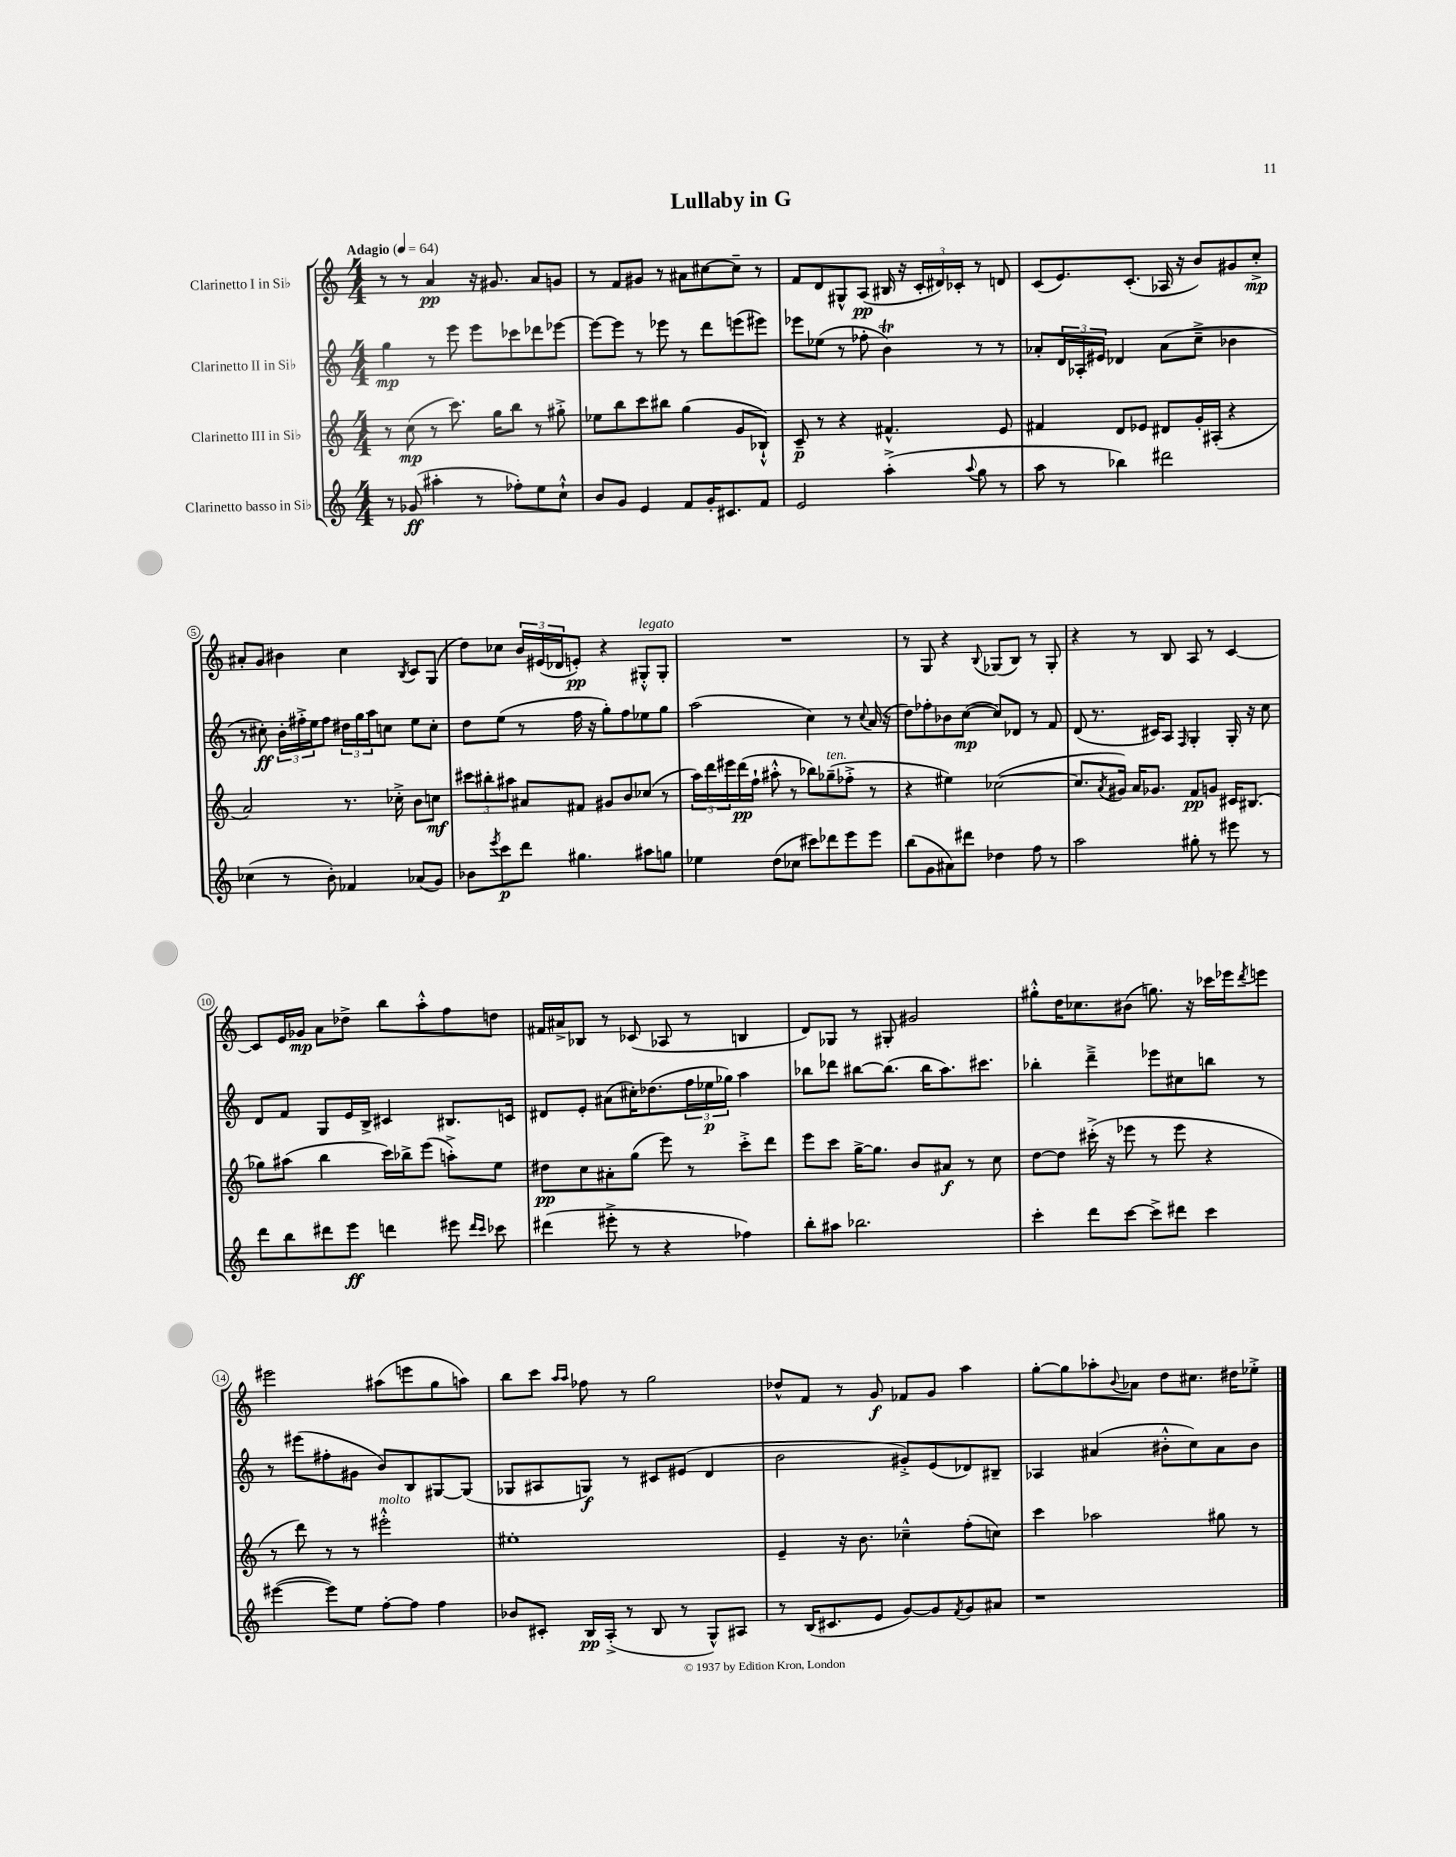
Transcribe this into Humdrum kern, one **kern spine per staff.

**kern	**kern	**kern	**kern
*staff4	*staff3	*staff2	*staff1
*clefG2	*clefG2	*clefG2	*clefG2
*k[]	*k[]	*k[]	*k[]
*M4/4	*M4/4	*M4/4	*M4/4
*MM64	*MM64	*MM64	*MM64
8r	8r	4gg	8r
(8g-	(8cc	.	8r
4aa#'	8r	8r	4a
.	8.ccc)	8eee	.
8r	.	8eee	16r
.	16gg	.	8.g#
8ff-')	8bb	8ccc-	.
8ee	8r	8ddd-	8a
8cc`^^	8gg#'^	[8eee-	8g
=	=	=	=
8b	8ee-	8eee-_	8r
8g	8bb	8eee-]	8f
4e	8ccc	8r	8g#
.	8bb#	8eee-	8r
8f	(4gg	8r	8a#
16g'	.	8ddd	[8cc#
8.c#	.	.	.
.	8g	(8eee	8cc#~]
8f	8B-`^^)	8eee#)	8r
=	=	=	=
2e	8c~	8eee-	8f
.	8r	(8ee-	8d
.	4r	8r	8G#^^
.	.	8ff-'	(8A
(4aa'^	4.f#^^	4b)	16B#
.	.	.	16r
.	.	.	24c'
.	.	.	24d#)
.	.	.	24c-'
8qqaa	.	.	.
8gg	.	8r	8r
8r	8e	8r	8d
=	=	=	=
8aa	4f#	8a-'	(8c
8r	.	24d	8.e)
.	.	24A-'	.
.	.	24e#	.
4bb-)	8d	4d-	.
.	.	.	(8.c'
.	8e-	.	.
2ddd#	8d#	(8a-	16A-
.	.	.	16r
.	16g'	8cc~^	8b)
.	(16A#'	.	.
.	4r	4b-	8g#
.	.	.	8cc'^
=	=	=	=
(4cc-	2a)	8r	8a#'
.	.	8cc#')	8g
8r	.	24b'	4b#
.	.	24ff#'^	.
.	.	24ee	.
8b')	.	8ff#	.
4f-	8.r	24dd#	4cc
.	.	24gg	.
.	.	24aa	.
.	.	8cc	.
.	16cc-'^	.	.
.	.	.	8qB
(8a-	8b	8ee	8c
8g)	8cc	8cc'	(8G
=	=	=	=
8b-	12ccc#	8dd	8dd)
.	12bb#'	.	.
8qeee	.	.	.
8ccc	.	(8ee	8cc-
.	12aa#	.	.
8ddd	8a#	8r	24b
.	.	.	(24e#
.	.	.	24d-
4.gg#	8f#	16ff	8e')
.	.	16r	.
.	8g#	8gg')	4r
.	8b	8ff	.
8aa#	(8cc-	8ee-	8G#'^^
8gg	8r	8gg	8G#'
=	=	=	=
4ee-	24aa)	(2aa	1r
.	24ddd	.	.
.	24eee#	.	.
.	(16ddd	.	.
.	16ff`	.	.
(8dd	8aa#'^^	.	.
8cc-	8r	.	.
8ccc#)	8bb-)	4cc)	.
8ddd-	(8gg-~	.	.
8eee	8ff-'^	8r	.
.	.	8qqcc	.
8eee	8r	(16a	.
.	.	16r	.
=	=	=	=
(8bb	4r	8dd)	8r
8g	.	8ff-'	8G
8a#)	4ee#)	8b-	4r
8ddd#	.	([8cc	.
.	.	.	8qqB
4dd-	([2cc-	8cc])	(8G-
.	.	8d-	8B)
8ff	.	8r	8r
8r	.	8f	8G-'
=	=	=	=
2aa	8.cc-]	(8d	4r
.	.	8.r	.
.	8qa	.	.
.	16g#)	.	.
.	16a	.	8r
.	8.g-	16c#)	.
.	.	8A	8B
.	.	16qqF	.
8gg#'	8f	4G'	8A
8r	8g	.	8r
8eee#	16c#	16G'	[4c
.	(8.B#	16r	.
8r	.	8cc	.
=	=	=	=
8ddd	8gg-)	8d	8c]
8bb	(8aa#	8f	16e
.	.	.	16g-
8ddd#	4bb	8G	8a
8eee	.	16e	8dd-^
.	.	16B^	.
4ddd	16ccc)	4c#	8bb
.	16bb-^	.	.
.	(8eee	.	8aa'^^
8eee#	8aa'^)	8.B#	8ff
16qqddd	.	.	.
16qqccc	.	.	.
8ccc-	8ee	.	8dd
.	.	16c	.
=	=	=	=
(4ddd#	8dd#	8d#	16f#
.	.	.	16a#^
.	8cc	8e'	8B-
8eee#'^	8a#'	(8a#	8r
8r	(8gg	16cc#')	(8c-
.	.	(8.dd-	.
4r	8eee)	.	8A-
.	8r	24ff	8r
.	.	24ee-	.
.	.	24gg-)	.
4ff-)	8ccc'^	4aa	4B
.	8ddd	.	.
=	=	=	=
8bb'	8eee	8bb-	8d)
8aa#	8ccc	8ddd-	8G-
2.bb-	[16gg^	[8bb#	8r
.	8.gg]	.	.
.	.	(8.bb#]	8G#'
.	8b	.	2g#
.	.	16bb#	.
.	8a#	8.aa)	.
.	8r	.	.
.	.	8.ccc#	.
.	8cc	.	.
=	=	=	=
4ccc'	[8dd	4bb-'	8gg#'^^
.	8dd]	.	16dd
.	.	.	8.cc-
8ddd	(16ccc#'^	4ddd~^	.
.	16r	.	.
[8ccc	8eee-	.	(8b#
8ccc^]	8r	8eee-	8.gg)
8ddd#	8eee-	8cc#	.
.	.	.	16r
4ccc	4r	8bb	16ccc-
.	.	.	16eee-
.	.	.	8qddd
.	.	8r	8eee
=	=	=	=
([4eee#	8r	8r	2eee#
.	8ddd)	(8eee#	.
8eee#])	8r	8ff#'	.
8ee	8r	8g#	.
[8ff'	2eee#'^^	8b)	(8aa#
8ff]	.	8B	8eee
4ff	.	[8G#	8gg
.	.	(8G#]	8aa)
=	=	=	=
8b-	1ee#'	8G-	8bb
8c#'	.	8A#	8ccc
.	.	.	16qqaa
.	.	.	16qqaa
16B	.	8G)	8ff-
(16A'^	.	.	.
8r	.	8r	8r
8B	.	8c#	2gg
8r	.	(8e#	.
8G^^)	.	4d	.
8A#	.	.	.
=	=	=	=
8r	4e~	2b	8dd-^^
(16B	.	.	8f
8.c#	.	.	.
.	16r	.	8r
.	8.b	.	.
8e	.	.	8g
[8g)	4cc-~^^	8g#'^)	8f-
8g]	.	(8e	8g
8qf	.	.	.
8g	(8ff'	8d-)	4aa
8a#	8cc)	8B#~	.
=	=	=	=
1r	4ccc	4A-	[8gg'
.	.	.	8gg]
.	2aa-	(4a#	8aa-'
.	.	.	8qqb
.	.	.	8a-
.	.	8b#'^^	8dd
.	.	8cc)	8.cc#
.	8gg#	8a#	.
.	.	.	16dd#
.	8r	8b#	8ee-'^
==	==	==	==
*-	*-	*-	*-
